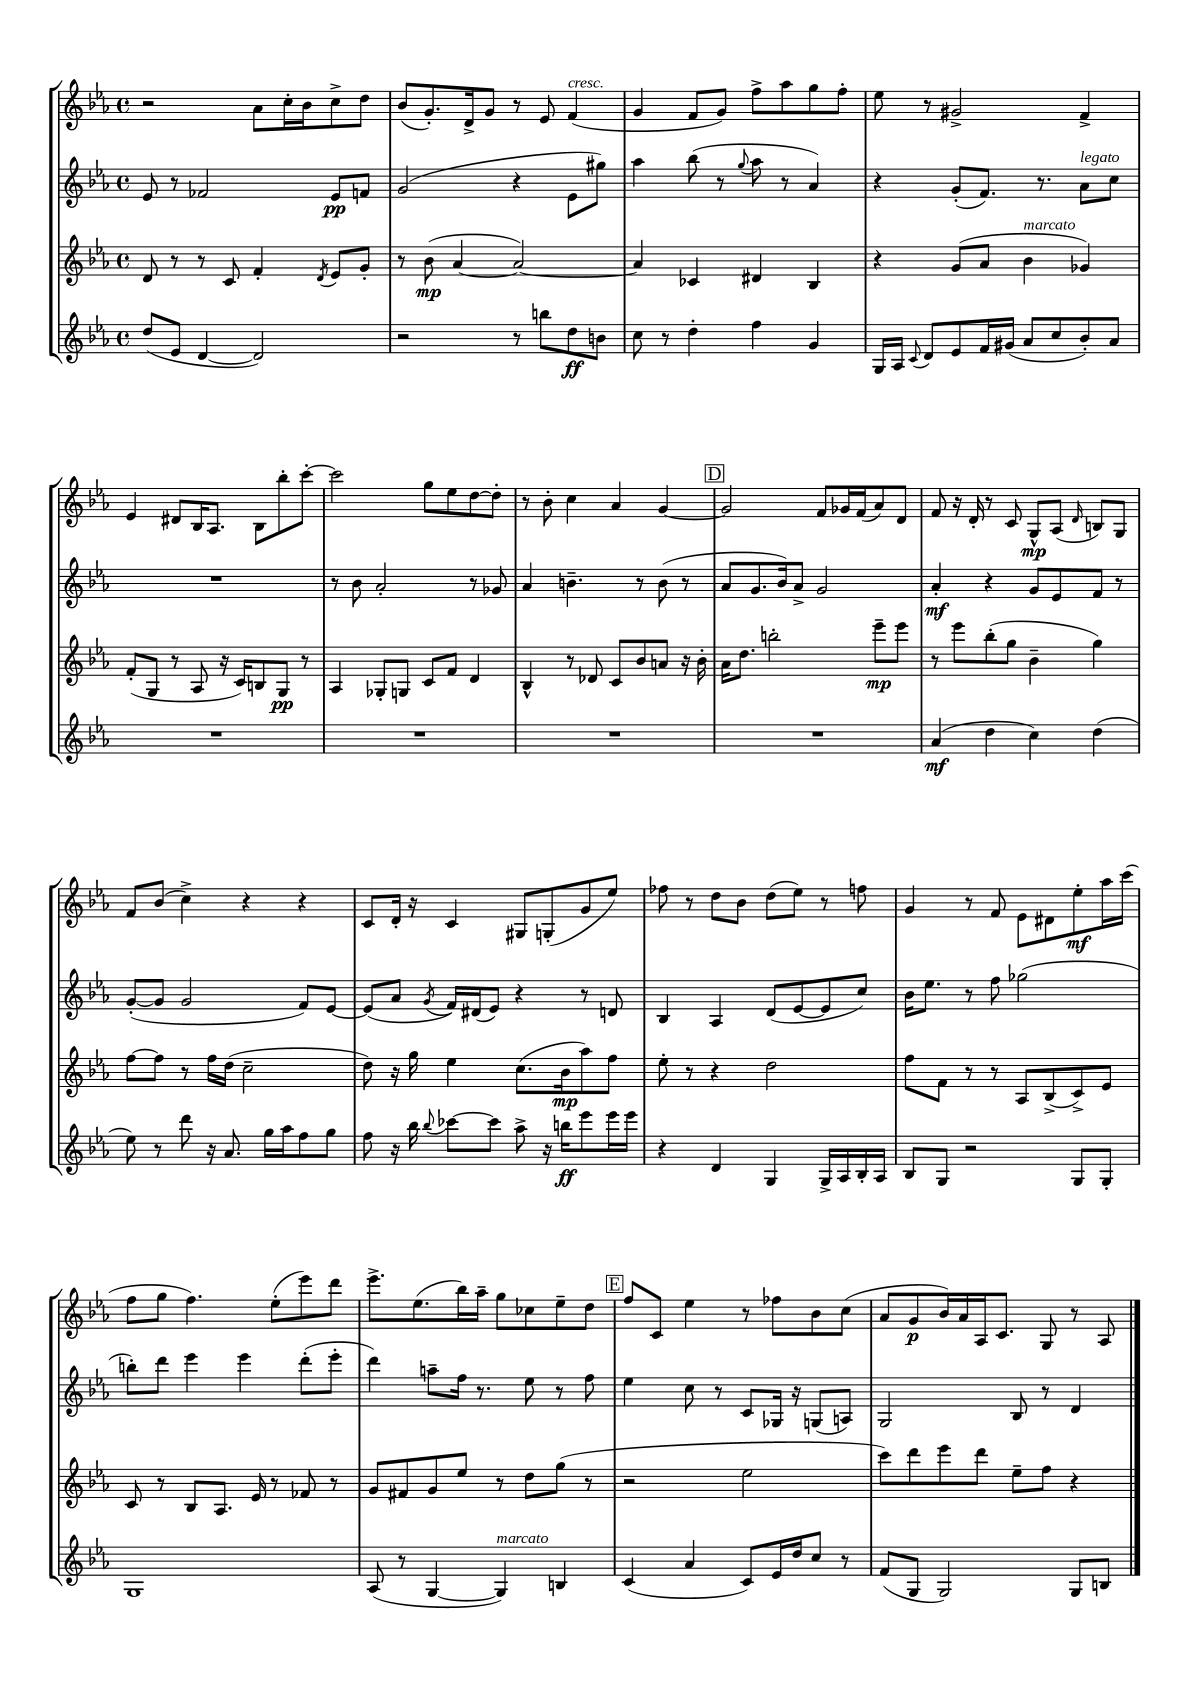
<<
\new StaffGroup <<
\new Staff = "s0" {
    \clef treble \key ees \major \defaultTimeSignature \time 4/4
    \autoBeamOff r2 aes'8[ c''16-. bes'16 c''8-> d''8] |
    bes'8[( g'8.-.) d'16-> g'8] r8 ees'8 f'4^\markup { \italic "cresc." }( |
    g'4 f'8[ g'8]) f''8[-> aes''8 g''8 f''8]-. |
    ees''8 r8 gis'2-> f'4-> |
    ees'4 dis'8[ bes16 aes8.] bes8[ bes''8-. c'''8]~-. |
    c'''2 g''8[ ees''8 d''8~ d''8]-. |
    r8 bes'8-. c''4 aes'4 g'4~ |
    \mark \markup { \box "D" } g'2 f'8[ ges'16 f'16( aes'8) d'8] |
    f'8 r16 d'16-. r8 c'8 g8[-^\mp aes8]( \grace { d'16 } b8[) g8] |
    f'8[ bes'8]( c''4->) r4 r4 |
    c'8[ d'16]-. r16 c'4 gis8[ g8-.( g'8 ees''8]) |
    fes''8 r8 d''8[ bes'8] d''8[( ees''8]) r8 f''8 |
    g'4 r8 f'8 ees'8[ dis'8 ees''8-.\mf aes''16 c'''16]( |
    f''8[ g''8] f''4.) ees''8[-.( ees'''8) d'''8] |
    ees'''8.[-> ees''8.( bes''16) aes''16]-- g''8[ ces''8 ees''8-- d''8] |
    \mark \markup { \box "E" } f''8[ c'8] ees''4 r8 fes''8[ bes'8 c''8]( |
    aes'8[ g'8\p bes'16) aes'16 aes16 c'8.] g8 r8 aes8 \bar "|." |
}
\new Staff = "s1" {
    \clef treble \key ees \major \defaultTimeSignature \time 4/4
    \autoBeamOff ees'8 r8 fes'2 ees'8[\pp f'8] |
    g'2( r4 ees'8[ gis''8]) |
    aes''4 bes''8( r8 \appoggiatura { g''8 } aes''8 r8 aes'4) |
    r4 g'8[-.( f'8.]) r8. aes'8[^\markup { \italic "legato" } c''8] |
    R1 |
    r8 bes'8 aes'2-. r8 ges'8 |
    aes'4 b'4.-- r8 b'8( r8 |
    \mark \markup { \box "D" } aes'8[ g'8. bes'16) aes'8]-> g'2 |
    aes'4-.\mf r4 g'8[ ees'8 f'8] r8 |
    g'8[~-.( g'8] g'2 f'8[) ees'8]~ |
    ees'8[( aes'8] \acciaccatura { g'8 } f'16[) dis'16( ees'8]) r4 r8 d'8 |
    bes4 aes4 d'8[( ees'8~ ees'8 c''8]) |
    bes'16[ ees''8.] r8 f''8 ges''2( |
    b''8[-.) d'''8] ees'''4 ees'''4 d'''8[-.( ees'''8]-. |
    d'''4) a''8[-- f''16] r8. ees''8 r8 f''8 |
    \mark \markup { \box "E" } ees''4 c''8 r8 c'8[ ges16] r16 g8[( a8]) |
    g2 bes8 r8 d'4 \bar "|." |
}
\new Staff = "s2" {
    \clef treble \key ees \major \defaultTimeSignature \time 4/4
    \autoBeamOff d'8 r8 r8 c'8 f'4-. \acciaccatura { d'8 } ees'8[ g'8]-. |
    r8 bes'8\mp( aes'4~ aes'2~) |
    aes'4 ces'4 dis'4 bes4 |
    r4 g'8[( aes'8] bes'4^\markup { \italic "marcato" } ges'4) |
    f'8[-.( g8] r8 aes8 r16 c'16[) b8 g8]\pp r8 |
    aes4 ges8[-. g8] c'8[ f'8] d'4 |
    bes4-^ r8 des'8 c'8[ bes'8 a'8] r16 bes'16-. |
    \mark \markup { \box "D" } aes'16[ d''8.] b''2-. ees'''8[--\mp ees'''8] |
    r8 ees'''8[ bes''8-.( g''8] bes'4-- g''4) |
    f''8[~ f''8] r8 f''16[ d''16]( c''2-- |
    d''8) r16 g''16 ees''4 c''8.[( bes'16\mp aes''8) f''8] |
    ees''8-. r8 r4 d''2 |
    f''8[ f'8] r8 r8 aes8[ bes8->( c'8->) ees'8] |
    c'8 r8 bes8[ aes8.] ees'16 r8 fes'8 r8 |
    g'8[ fis'8 g'8 ees''8] r8 d''8[ g''8]( r8 |
    \mark \markup { \box "E" } r2 ees''2 |
    c'''8[) d'''8 ees'''8 d'''8] ees''8[-- f''8] r4 \bar "|." |
}
\new Staff = "s3" {
    \clef treble \key ees \major \defaultTimeSignature \time 4/4
    \autoBeamOff d''8[( ees'8] d'4~ d'2) |
    r2 r8 b''8[ d''8\ff b'8] |
    c''8 r8 d''4-. f''4 g'4 |
    g16[ aes16] \appoggiatura { c'8 } d'8[ ees'8 f'16 gis'16]( aes'8[ c''8 bes'8-.) aes'8] |
    R1 |
    R1 |
    R1 |
    \mark \markup { \box "D" } R1 |
    aes'4\mf( d''4 c''4) d''4( |
    ees''8) r8 d'''8 r16 aes'8. g''16[ aes''16 f''8 g''8] |
    f''8 r16 bes''16 \appoggiatura { bes''8 } ces'''8[~ ces'''8] aes''8-> r16 b''16[\ff ees'''8 ees'''16 ees'''16] |
    r4 d'4 g4 g16[-> aes16 bes16-. aes16] |
    bes8[ g8] r2 g8[ g8]-. |
    g1 |
    aes8( r8 g4~ g4^\markup { \italic "marcato" }) b4 |
    \mark \markup { \box "E" } c'4( aes'4 c'8[) ees'16 d''16 c''8] r8 |
    f'8[( g8] g2) g8[ b8] \bar "|." |
}
>>
>>
\layout { \context { \Score \remove "Bar_number_engraver" } }
